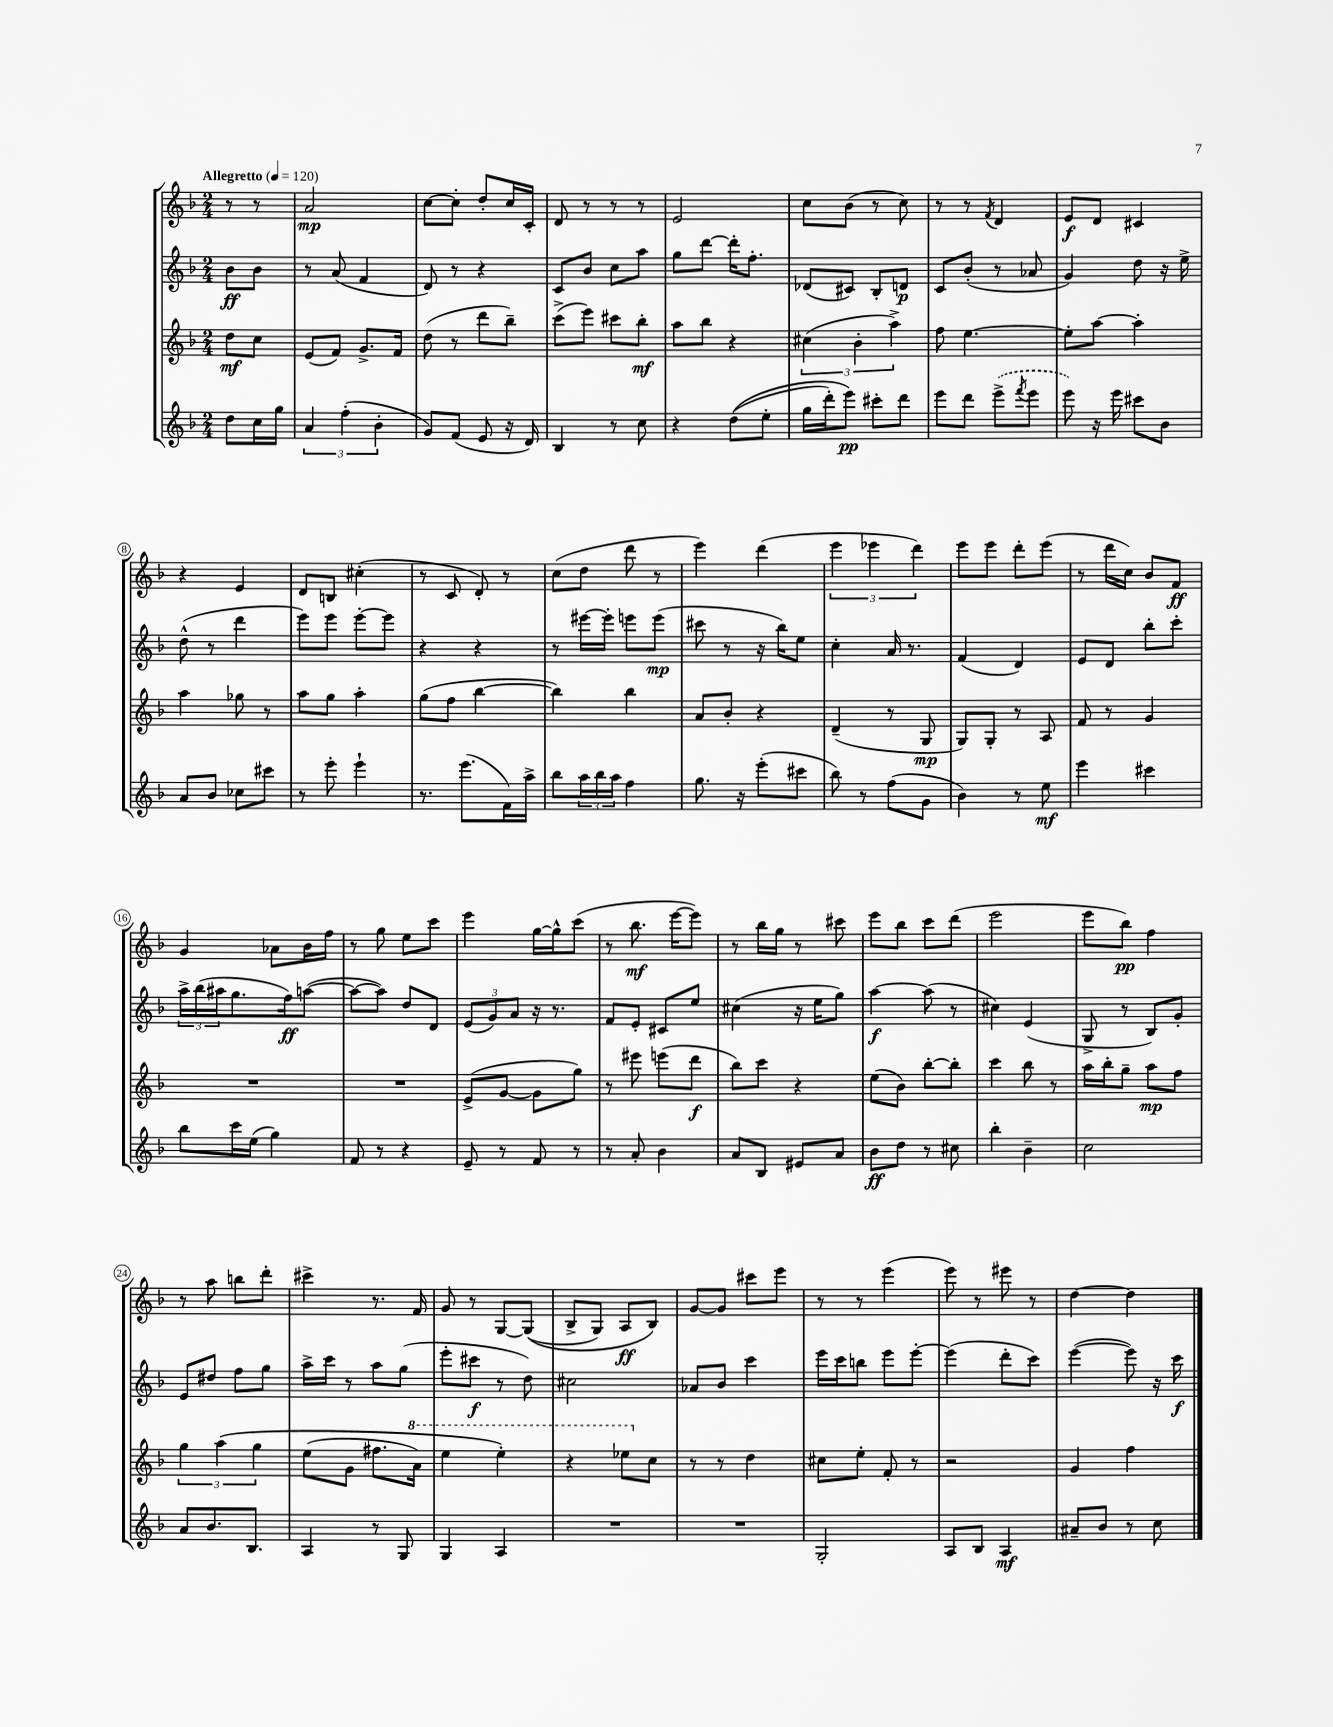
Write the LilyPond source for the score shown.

<<
\new StaffGroup <<
\new Staff = "s0" {
    \clef treble \key f \major \numericTimeSignature \time 2/4 \partial 4 \tempo "Allegretto" 4 = 120
    r8 r8 |
    a'2\mp |
    c''8~ c''8-. d''8-. c''16 c'16-. |
    d'8 r8 r8 r8 |
    e'2 |
    c''8 bes'8( r8 c''8) |
    r8 r8 \acciaccatura { f'8 } d'4 |
    e'8\f d'8 cis'4 |
    r4 e'4 |
    d'8 b8 cis''4-.( |
    r8 c'8 d'8-.) r8 |
    c''8( d''8 d'''8 r8 |
    e'''4) d'''4( |
    \tuplet 3/2 { e'''4 ees'''4 d'''4) } |
    e'''8 e'''8 d'''8-. e'''8( |
    r8 d'''16 c''16) bes'8 f'8\ff |
    g'4 aes'8 bes'16 f''16 |
    r8 g''8 e''8 c'''8 |
    e'''4 g''16~ g''16-^ c'''8( |
    r8 bes''8.\mf e'''16~ e'''8) |
    r8 bes''16 g''16 r8 cis'''8 |
    e'''8 bes''8 c'''8 d'''8( |
    e'''2 |
    e'''8 bes''8\pp) f''4 |
    r8 a''8 b''8 d'''8-. |
    cis'''4-> r8. f'16 |
    g'8 r8 g8~ g8(\( |
    bes8-> g8) a8\ff bes8\) |
    g'8~ g'8 cis'''8 e'''8 |
    r8 r8 e'''4( |
    e'''8) r8 eis'''8 r8 |
    d''4~ d''4 \bar "|." |
}
\new Staff = "s1" {
    \clef treble \key f \major \numericTimeSignature \time 2/4 \partial 4
    bes'8\ff bes'8 |
    r8 a'8( f'4 |
    d'8) r8 r4 |
    c'8 bes'8 c''8 a''8 |
    g''8 d'''8~ d'''16-. f''8.-. |
    des'8( cis'8) bes8-. d'8\p |
    c'8 bes'8-.( r8 aes'8 |
    g'4) d''8 r16 e''16-> |
    d''8-^( r8 d'''4 |
    e'''8) e'''8 e'''8~-. e'''8 |
    r4 r4 |
    r8 eis'''16~ eis'''16-. e'''8 e'''8\mp( |
    cis'''8 r8 r16 bes''16) e''8 |
    c''4-. a'16 r8. |
    f'4( d'4) |
    e'8 d'8 bes''8-. c'''8-. |
    \tuplet 3/2 { a''16-> bes''16( ais''16 } g''8. f''16\ff) a''8~( |
    a''8~ a''8) d''8 d'8 |
    \tuplet 3/2 { e'8( g'8) a'8 } r16 r8. |
    f'8 e'8-. cis'8 e''8 |
    cis''4( r16 e''16 g''8) |
    a''4~\f a''8( r8 |
    cis''4) e'4( |
    g8-> r8 bes8) g'8-. |
    e'8 dis''8 f''8 g''8 |
    a''16-> c'''16 r8 a''8 g''8( |
    e'''8-. cis'''8\f r8 d''8) |
    cis''2 |
    aes'8 bes'8 c'''4 |
    e'''16 c'''16 b''8 e'''8 e'''8~-. |
    e'''4( d'''8-. c'''8) |
    e'''4~( e'''8) r16 c'''16\f \bar "|." |
}
\new Staff = "s2" {
    \clef treble \key f \major \numericTimeSignature \time 2/4 \partial 4
    d''8\mf c''8 |
    e'8( f'8) g'8.-> f'16 |
    d''8( r8 d'''8 bes''8--) |
    c'''8->( e'''8) cis'''8 bes''8-.\mf |
    a''8 bes''8 r4 |
    \tuplet 3/2 { cis''4( bes'4-. a''4->) } |
    f''8 e''4.~ |
    e''8-. a''8~ a''4-. |
    a''4 ges''8 r8 |
    a''8 g''8 a''4-. |
    g''8( f''8 bes''4~ |
    bes''4) bes''4 |
    a'8 bes'8-. r4 |
    d'4--( r8 g8\mp |
    g8) g8-. r8 a8 |
    f'8 r8 g'4 |
    R2 |
    R2 |
    e'8->( g'8~ g'8 g''8) |
    r8 eis'''8 e'''8( d'''8\f |
    bes''8) c'''8 r4 |
    e''8( bes'8) bes''8~-. bes''8-. |
    c'''4 bes''8 r8 |
    a''16 bes''16-. g''8-- a''8\mp f''8 |
    \tuplet 3/2 { g''4 a''4\( g''4 } |
    e''8( g'8 fis''8. \ottava #1 a''16) |
    e'''4 e'''4-.\) |
    r4 ees'''8 \ottava #0 c''8 |
    r8 r8 d''4 |
    cis''8 e''8-. f'8-. r8 |
    r2 |
    g'4 f''4 \bar "|." |
}
\new Staff = "s3" {
    \clef treble \key f \major \numericTimeSignature \time 2/4 \partial 4
    d''8 c''16 g''16 |
    \tuplet 3/2 { a'4 f''4-.( bes'4-. } |
    g'8) f'8( e'8 r16 d'16) |
    bes4 r8 c''8 |
    r4 d''8(\( e''8-. |
    g''16 d'''16-.) e'''8\pp\) cis'''8-. d'''8 |
    e'''8 d'''8 \once \slurDashed e'''8->( \acciaccatura { f'''8 } e'''8 |
    e'''8) r16 e'''16 cis'''8 bes'8 |
    a'8 bes'8 ces''8 cis'''8 |
    r8 e'''8-. e'''4-! |
    r8. e'''8.( f'16) a''16-> |
    bes''8 \tuplet 3/2 { a''16 bes''16 a''16 } f''4 |
    g''8. r16 e'''8-.( cis'''8 |
    bes''8) r8 f''8( g'8 |
    bes'4) r8 e''8\mf |
    e'''4 cis'''4 |
    bes''8 c'''16 e''16( g''4) |
    f'8 r8 r4 |
    e'8-- r8 f'8 r8 |
    r8 a'8-. bes'4 |
    a'8 bes8 eis'8 a'8 |
    bes'8\ff d''8 r8 cis''8 |
    bes''4-. bes'4-- |
    c''2 |
    a'8 bes'8. bes8. |
    a4 r8 g8 |
    g4 a4 |
    R2 |
    R2 |
    g2-. |
    a8 bes8 a4\mf |
    ais'8-- bes'8 r8 c''8 \bar "|." |
}
>>
>>
\layout { \context { \Score \override BarNumber.stencil = #(make-stencil-circler 0.1 0.3 ly:text-interface::print) } }
